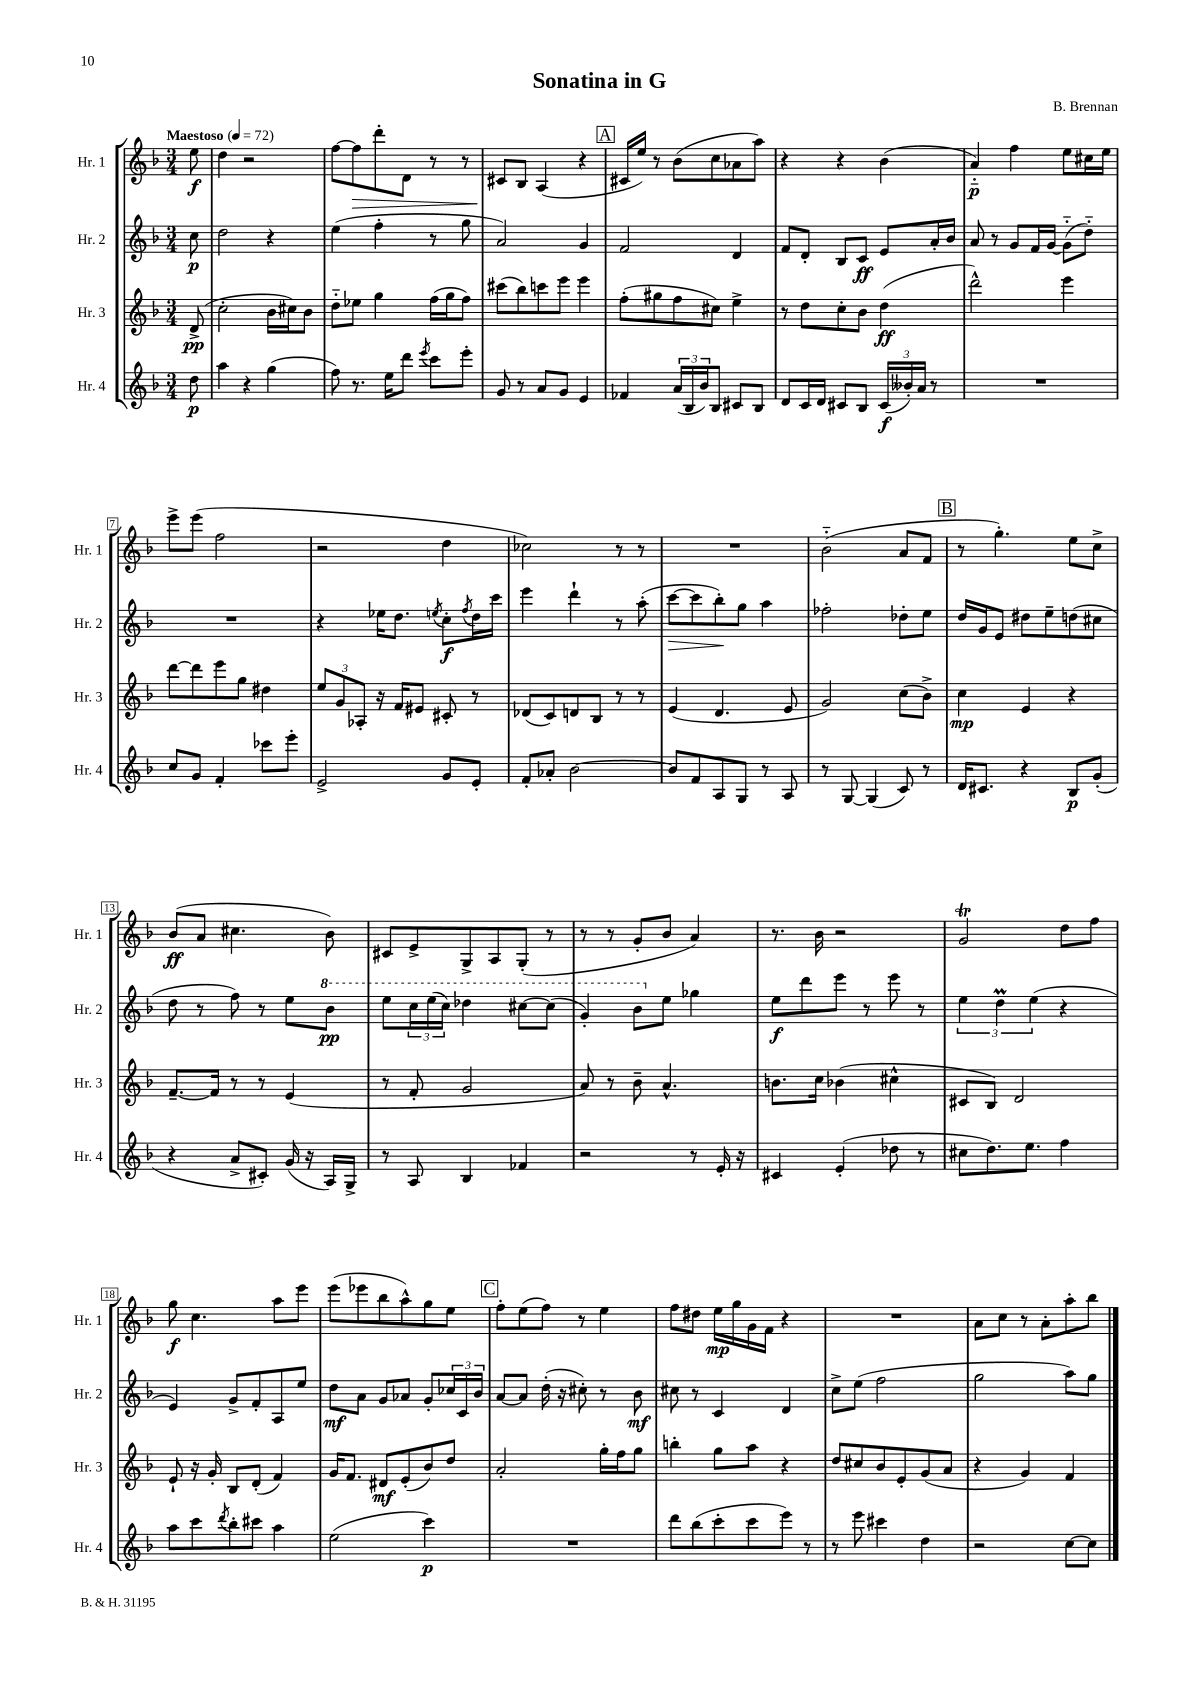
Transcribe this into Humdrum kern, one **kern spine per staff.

**kern	**dynam	**kern	**dynam	**kern	**dynam	**kern	**dynam
*part4	*part4	*part3	*part3	*part2	*part2	*part1	*part1
*staff4	*staff4	*staff3	*staff3	*staff2	*staff2	*staff1	*staff1
*I"Hr. 4	*	*I"Hr. 3	*	*I"Hr. 2	*	*I"Hr. 1	*
*I'Hr. 4	*	*I'Hr. 3	*	*I'Hr. 2	*	*I'Hr. 1	*
*clefG2	*	*clefG2	*	*clefG2	*	*clefG2	*
*k[b-]	*	*k[b-]	*	*k[b-]	*	*k[b-]	*
*M3/4	*	*M3/4	*	*M3/4	*	*M3/4	*
*MM72	*	*MM72	*	*MM72	*	*MM72	*
=	=	=	=	=	=	=	=
!	!	!	!	!	!	!LO:TX:a:B:t=Maestoso	!
8dd\	p	(8d^/	pp	8cc\	p	8ee\	f
=1	=1	=1	=1	=1	=1	=1	=1
4aa\	.	2cc'\	.	2dd\	.	4dd\	.
4r	.	.	.	.	.	2r	.
(4gg\	.	16b-\LL	.	4r	.	.	.
.	.	16cc#X\J)	.	.	.	.	.
.	.	8b-\J	.	.	.	.	.
=2	=2	=2	=2	=2	=2	=2	=2
8ff\)	.	8dd\L	.	(4ee\	.	[8ff\L	.
!	!	!	!	!	!	!	!LO:HP:b
8.r	.	8ee-X\J	.	.	.	8ff\]	>
.	.	4gg\	.	4ff'\	.	8ddd'\	.
16ee\KL	.	.	.	.	.	.	.
8ddd\J	.	.	.	.	.	8d\J	.
8qeee/	.	.	.	.	.	.	.
8ccc\L	.	(16ff\LL	.	8r	.	8r	.
.	.	16gg\J	.	.	.	.	.
8eee'\J	.	8ff\J)	.	8gg\	.	8r	.
=3	=3	=3	=3	=3	=3	=3	=3
8g/	.	(8ccc#X\L	.	2a/)	.	8c#X/L	.
8r	.	8bb-\)	.	.	.	8B-/J	]
8a/L	.	8cccn\	.	.	.	(4A/	.
8g/J	.	8eee\J	.	.	.	.	.
4e/	.	4eee\	.	4g/	.	4r	.
!!LO:REH:place=s1:t=A
=4	=4	=4	=4	=4	=4	=4	=4
4f-X/	.	(8ff'\L	.	2f/	.	16c#X/LL	.
.	.	.	.	.	.	16ee/JJ)	.
.	.	8gg#X\	.	.	.	8r	.
(24a/LL	.	8ff\	.	.	.	(8b-\L	.
24B-/	.	.	.	.	.	.	.
24b-/J)	.	.	.	.	.	.	.
8B-/J	.	8cc#X\J)	.	.	.	8cc\	.
8c#X/L	.	4ee^\	.	4d/	.	8a-X\	.
8B-/J	.	.	.	.	.	8aa\J)	.
=5	=5	=5	=5	=5	=5	=5	=5
8d/L	.	8r	.	8f/L	.	4r	.
16c/L	.	8dd\L	.	8d'/J	.	.	.
16d/JJ	.	.	.	.	.	.	.
8c#X/L	.	8cc'\	.	8B-/L	.	4r	.
8B-/J	.	8b-\J	.	8c/J	ff	.	.
(24c#/LL	f	(4dd\	ff	8e/L	.	(4b-\	.
24b--X'/)	.	.	.	.	.	.	.
24a/JJ	.	.	.	.	.	.	.
8r	.	.	.	16a'/L	.	.	.
.	.	.	.	16b-/JJ	.	.	.
=6	=6	=6	=6	=6	=6	=6	=6
2.r	.	2ddd^^\)	.	8a/	.	4a/)	p
.	.	.	.	8r	.	.	.
.	.	.	.	8g/L	.	4ff\	.
.	.	.	.	16f/L	.	.	.
.	.	.	.	[16g/JJ	.	.	.
.	.	4eee\	.	(8g\L]	.	8ee\L	.
.	.	.	.	8dd\J)	.	16cc#X\L	.
.	.	.	.	.	.	16ee\JJ	.
!!LO:LB:g=z
=7	=7	=7	=7	=7	=7	=7	=7
8cc/L	.	[8ddd\L	.	2.r	.	8eee^\L	.
8g/J	.	8ddd\]	.	.	.	(8eee\J	.
4f'/	.	8eee\	.	.	.	2ff\	.
.	.	8gg\J	.	.	.	.	.
8ccc-X\L	.	4dd#X\	.	.	.	.	.
8eee'\J	.	.	.	.	.	.	.
=8	=8	=8	=8	=8	=8	=8	=8
2e^/	.	12ee/L	.	4r	.	2r	.
.	.	12g/	.	.	.	.	.
.	.	12A-X'/J	.	.	.	.	.
.	.	16r	.	16ee-X\KL	.	.	.
.	.	16f/KL	.	8.dd\J	.	.	.
.	.	8e#X/J	.	.	.	.	.
.	.	.	.	8qeen/	.	.	.
8g/L	.	8c#X'/	.	8cc'\L	f	4dd\	.
.	.	.	.	8qff/	.	.	.
8e'/J	.	8r	.	16dd\L	.	.	.
.	.	.	.	16ccc\JJ	.	.	.
=9	=9	=9	=9	=9	=9	=9	=9
8f'/L	.	(8d-X/L	.	4eee\	.	2cc-X\)	.
8a-X'/J	.	8c/)	.	.	.	.	.
[2b-\	.	8dn/	.	4ddd`\	.	.	.
.	.	8B-/J	.	.	.	.	.
.	.	8r	.	8r	.	8r	.
.	.	8r	.	(8aa'\	.	8r	.
=10	=10	=10	=10	=10	=10	=10	=10
!	!	!	!	!	!LO:HP:b	!	!
8b-/L]	.	(4e/	.	[8ccc\L	>	2.r	.
8f/	.	.	.	8ccc\]	.	.	.
8A/	.	4.d/	.	8bb-'\)	.	.	.
8G/J	.	.	.	8gg\J	]	.	.
8r	.	.	.	4aa\	.	.	.
8A/	.	8e/	.	.	.	.	.
=11	=11	=11	=11	=11	=11	=11	=11
8r	.	2g/)	.	2ff-X'\	.	(2b-\	.
[8G/	.	.	.	.	.	.	.
(4G/]	.	.	.	.	.	.	.
8c/)	.	(8cc\L	.	8dd-X'\L	.	8a/L	.
8r	.	8b-^\J)	.	8ee\J	.	8f/J	.
!!LO:REH:place=s1:t=B
=12	=12	=12	=12	=12	=12	=12	=12
16d/KL	.	4cc\	mp	16dd/LL	.	8r	.
8.c#X/J	.	.	.	16g/J	.	.	.
.	.	.	.	8e/J	.	4.gg'\)	.
4r	.	4e/	.	8dd#X\L	.	.	.
.	.	.	.	8ee~\	.	.	.
8B-/L	p	4r	.	(8ddn\	.	8ee\L	.
(8g'/J	.	.	.	8cc#X\J	.	8cc^\J	.
!!LO:LB:g=z
=13	=13	=13	=13	=13	=13	=13	=13
4r	.	[8.f~/L	.	8dd\	.	(8b-/L	ff
.	.	.	.	8r	.	8a/J	.
.	.	16f/Jk]	.	.	.	.	.
8a^/L	.	8r	.	8ff\)	.	4.cc#X\	.
8c#X'/J)	.	8r	.	8r	.	.	.
(16g/	.	(4e/	.	8ee\L	.	.	.
16r	.	.	.	.	.	.	.
*	*	*	*	*8va	*	*	*
16A/LL)	.	.	.	8bb-\J	pp	8b-\)	.
16G^/JJ	.	.	.	.	.	.	.
=14	=14	=14	=14	=14	=14	=14	=14
8r	.	8r	.	8eee\L	.	8c#X/L	.
8A/	.	8f'/	.	24ccc\L	.	8e^/	.
.	.	.	.	(24eee\	.	.	.
.	.	.	.	24ccc\JJ)	.	.	.
4B-/	.	2g/	.	4ddd-X\	.	8G^/	.
.	.	.	.	.	.	8A/	.
4f-X/	.	.	.	[8ccc#X\L	.	(8G'/J	.
.	.	.	.	(8ccc#\J]	.	8r	.
=15	=15	=15	=15	=15	=15	=15	=15
2r	.	8a/)	.	4gg'/)	.	8r	.
.	.	8r	.	.	.	8r	.
.	.	8b-~\	.	8bb-\L	.	8g'/L	.
*	*	*	*	*X8va	*	*	*
.	.	4.a^^/	.	8ee\J	.	8b-/J	.
8r	.	.	.	4gg-X\	.	4a/)	.
16e'/	.	.	.	.	.	.	.
16r	.	.	.	.	.	.	.
=16	=16	=16	=16	=16	=16	=16	=16
4c#X/	.	8.bn\L	.	8ee\L	f	8.r	.
.	.	.	.	8ddd\	.	.	.
.	.	16cc\Jk	.	.	.	16b-\	.
(4e'/	.	(4b-X\	.	8eee\J	.	2r	.
.	.	.	.	8r	.	.	.
8dd-X\	.	4cc#X^^\	.	8eee\	.	.	.
8r	.	.	.	8r	.	.	.
=17	=17	=17	=17	=17	=17	=17	=17
8cc#X\L	.	8c#X/L	.	6ee\	.	2gT/	.
8.dd\)	.	8B-/J)	.	.	.	.	.
.	.	.	.	6ddM\	.	.	.
.	.	2d/	.	.	.	.	.
8.ee\J	.	.	.	.	.	.	.
.	.	.	.	(6ee\	.	.	.
4ff\	.	.	.	4r	.	8dd\L	.
.	.	.	.	.	.	8ff\J	.
!!LO:LB:g=z
=18	=18	=18	=18	=18	=18	=18	=18
8aa\L	.	8e`/	.	4e/)	.	8gg\	f
8ccc\	.	16r	.	.	.	4.cc\	.
.	.	16g'/	.	.	.	.	.
8qddd/	.	.	.	.	.	.	.
8bb-'\	.	8B-/L	.	8g^/L	.	.	.
8ccc#X\J	.	(8d'/J	.	8f'/	.	.	.
4aa\	.	4f/)	.	8A/	.	8aa\L	.
.	.	.	.	8ee/J	.	8eee\J	.
=19	=19	=19	=19	=19	=19	=19	=19
(2ee\	.	16g/KL	.	8dd\L	mf	(8eee\L	.
.	.	8.f/J	.	.	.	.	.
.	.	.	.	8a\J	.	8eee-X\	.
.	.	8d#X/L	mf	8g/L	.	8bb-\	.
.	.	(8e'/	.	8a-X/J	.	8aa^^\)	.
4ccc\)	p	8b-/)	.	8g'/L	.	8gg\	.
.	.	8dd/J	.	24cc-X/L	.	8ee\J	.
.	.	.	.	24c/	.	.	.
.	.	.	.	24b-/JJ	.	.	.
!!LO:REH:place=s1:t=C
=20	=20	=20	=20	=20	=20	=20	=20
2.r	.	2a'/	.	[8a/L	.	8ff'\L	.
.	.	.	.	8a/J]	.	(8ee\	.
.	.	.	.	(16dd'\	.	8ff\J)	.
.	.	.	.	16r	.	.	.
.	.	.	.	8cc#X'\)	.	8r	.
.	.	16gg'\LL	.	8r	.	4ee\	.
.	.	16ff\J	.	.	.	.	.
.	.	8gg\J	.	8b-\	mf	.	.
=21	=21	=21	=21	=21	=21	=21	=21
8ddd\L	.	4bbn'\	.	8cc#X\	.	8ff\L	.
(8bb-\	.	.	.	8r	.	8dd#X\J	.
8ccc'\	.	8gg\L	.	4c/	.	16ee\LL	mp
.	.	.	.	.	.	16gg\	.
8ccc\	.	8aa\J	.	.	.	16g\	.
.	.	.	.	.	.	16f\JJ	.
8eee\J)	.	4r	.	4d/	.	4r	.
8r	.	.	.	.	.	.	.
=22	=22	=22	=22	=22	=22	=22	=22
8r	.	8dd/L	.	8cc^\L	.	2.r	.
8eee\	.	8cc#X/	.	(8ee\J	.	.	.
4ccc#X\	.	8b-/	.	2ff\	.	.	.
.	.	8e'/	.	.	.	.	.
4dd\	.	(8g/	.	.	.	.	.
.	.	8a/J	.	.	.	.	.
=23	=23	=23	=23	=23	=23	=23	=23
2r	.	4r	.	2gg\	.	8a\L	.
.	.	.	.	.	.	8cc\J	.
.	.	4g/)	.	.	.	8r	.
.	.	.	.	.	.	8a'\L	.
[8cc\L	.	4f/	.	8aa\L)	.	8aa'\	.
8cc\J]	.	.	.	8gg\J	.	8bb-\J	.
==	==	==	==	==	==	==	==
*-	*-	*-	*-	*-	*-	*-	*-
